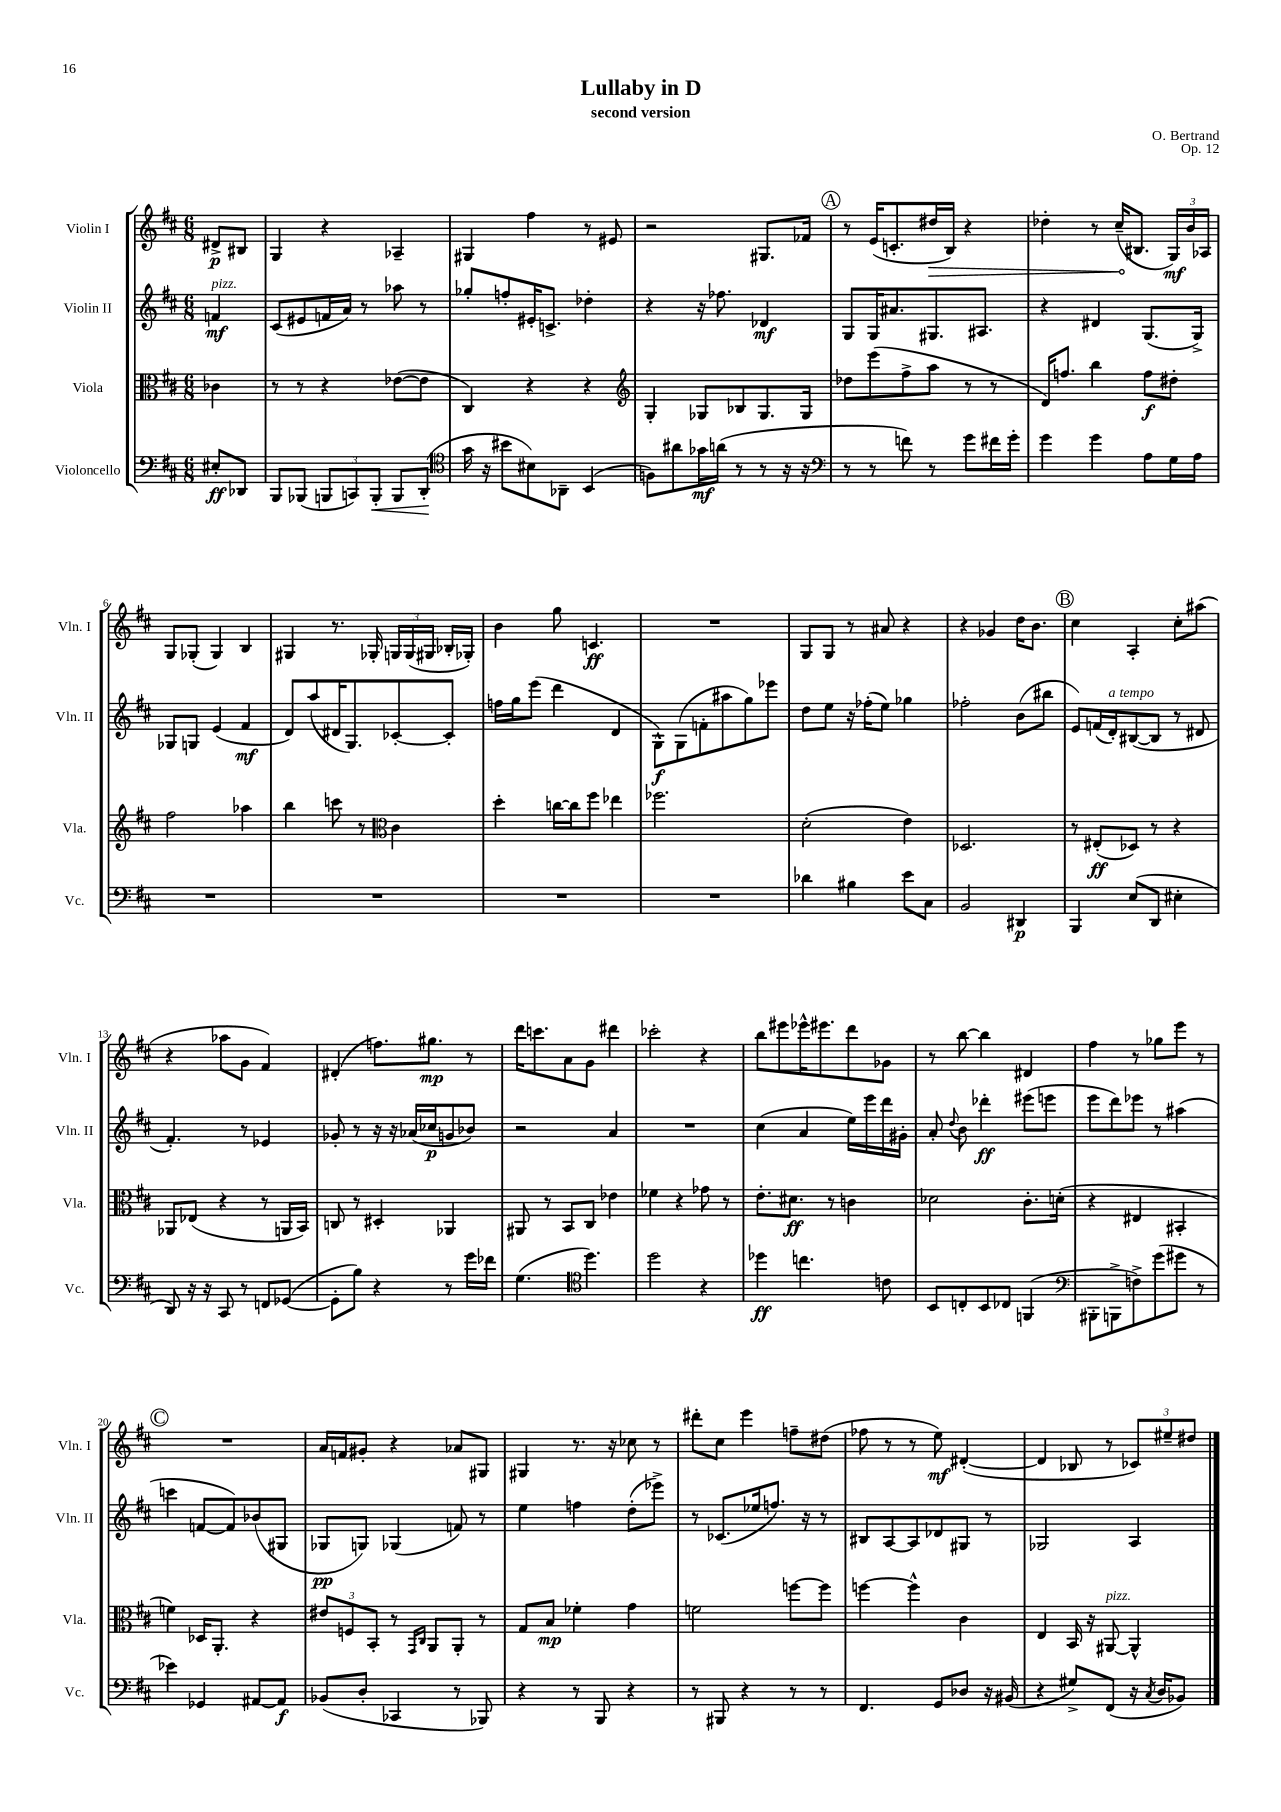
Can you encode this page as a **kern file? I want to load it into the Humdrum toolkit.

**kern	**kern	**kern	**kern
*staff4	*staff3	*staff2	*staff1
*clefF4	*clefC3	*clefG2	*clefG2
*k[f#c#]	*k[f#c#]	*k[f#c#]	*k[f#c#]
*M6/8	*M6/8	*M6/8	*M6/8
8E#'/L	4c-\	4f/	8d#^/L
8DD-/J	.	.	8B#/J
=	=	=	=
8BBB/L	8r	(8c#/L	4G/
(8BBB-/J	8r	8e#/	.
12BBB/L	4r	16f/L	4r
.	.	16a/JJ)	.
12CC/)	.	.	.
.	.	8r	.
12BBB'/J	.	.	.
8BBB/L	([8e-\L	8aa-\	4A-~/
(8DD'/J	8e-\]J	8r	.
=	=	=	=
*clefC4	*	*	*
16g\	4C#/)	8gg-'/L	4G#/
16r	.	.	.
8b#\L	.	8ff'/	.
8B#\)	4r	16e#'/K	4ff#\
.	.	8.c^/J	.
8AA-~\J	.	.	.
(4BB/	4r	4dd-'\	8r
.	.	.	8e#/
=	=	=	=
*	*clefG2	*	*
8F\L)	4G'/	4r	2r
8a#\	.	.	.
16g-\L	8G-/L	16r	.
(16a\JJ	.	8.ff-\	.
8r	8B-/	.	.
8r	8.G-/	4d-/	8.G#/L
16r	.	.	.
16r	16G-/Jk	.	16f-/Jk
=	=	=	=
*clefF4	*	*	*
8r	8dd-\L	8G/L	8r
8r	(8eee\	16G/K	(16e/LK
.	.	8.a#/	8.c'/
8f\)	8ff#^\	.	.
8r	8aa\J	8.G#/	16dd#/L
.	.	.	16B/JJ)
8g\L	8r	.	4r
.	.	8.A#/J	.
16f#\L	8r	.	.
16g'\JJ	.	.	.
=	=	=	=
4g\	16d/LK)	4r	4dd-'\
.	8.ff/J	.	.
4g\	4bb\	4d#/	8r
.	.	.	(16cc#~/LK
.	.	.	8.B#/J
8A\L	8ff\L	(8.G/L	.
16G\L	8dd#'\J	.	24G/LL)
.	.	.	24b/
16A\JJ	.	16G^/Jk)	.
.	.	.	24A-/JJ
=	=	=	=
2.r	2ff#\	8G-/L	8G/L
.	.	8G/J	(8G-'/J
.	.	(4e/	4G-/)
.	4aa-\	4f#/	4B/
=	=	=	=
2.r	4bb\	8d/L)	4G#/
.	.	(8aa/	.
.	8ccc\	16d#/K	8.r
.	.	8.G/)	.
.	8r	.	.
.	.	.	16G-'/
*	*clefC3	*	*
.	4c#\	[8c-'/	24G/LL
.	.	.	(24G/
.	.	.	24G#/JJ
.	.	8c-'/]J	16B-'/LL
.	.	.	16G-'/JJ)
=	=	=	=
2.r	4dd'\	16ff\LL	4b\
.	.	16gg\J	.
.	.	(8eee\J	.
.	[16cc\LL	4ddd\	8gg\
.	16cc\]J	.	.
.	8ff#\J	.	4.c/
.	4ee-\	4d/	.
=	=	=	=
2.r	2.ff-\	8G^^\L)	2.r
.	.	(8G\	.
.	.	8f'\	.
.	.	8aa#\	.
.	.	8gg\)	.
.	.	8eee-\J	.
=	=	=	=
4d-\	(2d'\	8dd\L	8G/L
.	.	8ee\J	8G/J
4B#\	.	16r	8r
.	.	(16ff-'\LK	.
.	.	8ee\J)	8a#/
8e\L	4e\)	4gg-\	4r
8C#\J	.	.	.
=	=	=	=
2BB/	2.D-/	2ff-'\	4r
.	.	.	4g-/
4DD#/	.	(8b\L	16dd\LK
.	.	.	8.b\J
.	.	8bb#\J	.
=	=	=	=
4BBB/	8r	8e/L)	4cc#\
.	(8E#'/L	(16f/L	.
.	.	16d'/J)	.
(8E/L	8D-/J)	([8B#/	4A'/
8DD/J	8r	8B#/]J	.
4E#'\	4r	8r	8cc#'\L
.	.	8d#/	(8aa#\J
=	=	=	=
8DD/)	8AA-/L	4.f#'/)	4r
16r	(8E-/J	.	.
16r	.	.	.
8CC#/	4r	.	8aa-\L
8r	.	8r	8g\J
8FF/L	8r	4e-/	4f#/)
([8GG-/J	16AA/LL	.	.
.	16BB/JJ)	.	.
=	=	=	=
8GG-'\]L	8C/	8g-'/	(4d#'/
8B\J)	8r	8r	.
4r	4D#'/	16r	8.ff\L)
.	.	16r	.
.	.	(16a-/LL	.
.	.	16cc-/J	8.gg#\J
8r	4AA-/	8g/	.
16g\LL	.	8b-/J)	8r
16f-\JJ	.	.	.
=	=	=	=
(4.G\	8AA#/	2r	16ddd\LK
.	.	.	8.ccc\
.	8r	.	.
.	8BB/L	.	8a\
*clefC4	*	*	*
4.dd\)	8C#/J	.	8g\J
.	4e-\	4a/	4ddd#\
=	=	=	=
2dd\	4f-\	2.r	2ccc-'\
.	4r	.	.
4r	8g-\	.	4r
.	8r	.	.
=	=	=	=
4dd-\	8.e'\L	(4cc#\	8bb\L
.	.	.	8eee#\
.	8.d#\J	.	.
4.cc\	.	4a/	16eee-^^\K
.	.	.	8.eee#\
.	8r	.	.
.	4c\	16ee\LL)	8ddd\
.	.	16eee\	.
8c\	.	16ddd\	8g-\J
.	.	16g#'\JJ	.
=	=	=	=
8BB/L	2d-\	8a'/	8r
.	.	8qqdd/	.
8C'/	.	8b\	[8bb\
8BB/	.	4ddd-'\	4bb\]
8C-/J	.	.	.
(4FF/	8.c#'\L	(8eee#\L	4d#/
.	.	8eee\J	.
.	(16d'\Jk	.	.
=	=	=	=
*clefF4	*	*	*
8BBB#'\L	4r	8eee\L	4ff#\
8BBB^\	.	8ddd\)	.
8F^\)	4E#/	8eee-\J	8r
(8g\	.	8r	8gg-\L
8g#\J	4BB#'/	(4aa#\	8eee\J
8r	.	.	8r
=	=	=	=
4e-\)	4f\)	4ccc\	2.r
4GG-/	16D-/LK	[8f/L	.
.	8.AA'/J	.	.
.	.	8f/])	.
[8AA#/L	4r	(8b-/	.
8AA#/]J	.	8G#/J	.
=	=	=	=
(8BB-/L	12e#/L	8G-/L	16a/LL
.	.	.	16f/J
.	12F/	.	.
8D'/J	.	8G/J)	8g#'/J
.	12BB'/J	.	.
4CC-/	8r	(4G-/	4r
.	16qqGG/LL	.	.
.	16qqC#/JJ	.	.
.	8AA/L	.	.
8r	8AA'/J	8f/)	8a-/L
8BBB-/)	8r	8r	8G#/J
=	=	=	=
4r	8G/L	4ee\	4G#/
.	8B/J	.	.
8r	4f-'\	4ff\	8.r
8BBB/	.	.	.
.	.	.	16r
4r	4g\	(8dd'\L	8cc-\
.	.	8eee-^\J)	8r
=	=	=	=
8r	2f\	8r	8ddd#'\L
8BBB#/	.	(8.c-/L	8cc#\J
4r	.	.	4eee\
.	.	16ee-/k	.
.	.	8.ff/J)	.
8r	[8ff\L	.	8ff~\L
.	.	16r	.
8r	8ff\]J	8r	(8dd#\J
=	=	=	=
4.FF#/	[4ff\	8B#/L	8ff-\
.	.	[8A/	8r
.	4ff^^\]	8A/]	8r
8GG/L	.	8d-/	8ee\)
8D-/J	4c#\	8G#/J	([4d#'/
16r	.	8r	.
(16BB#/	.	.	.
=	=	=	=
4r	4E/	2G-/	4d#/]
8G#^/L)	16BB/	.	8B-/
.	16r	.	.
(8FF#/J	[8AA#/	.	8r
16r	4AA#^^/]	4A/	12c-/L)
8qC#/	.	.	.
16D/LK	.	.	.
.	.	.	12ee#~/
8BB-/J)	.	.	.
.	.	.	12dd#/J
==	==	==	==
*-	*-	*-	*-
